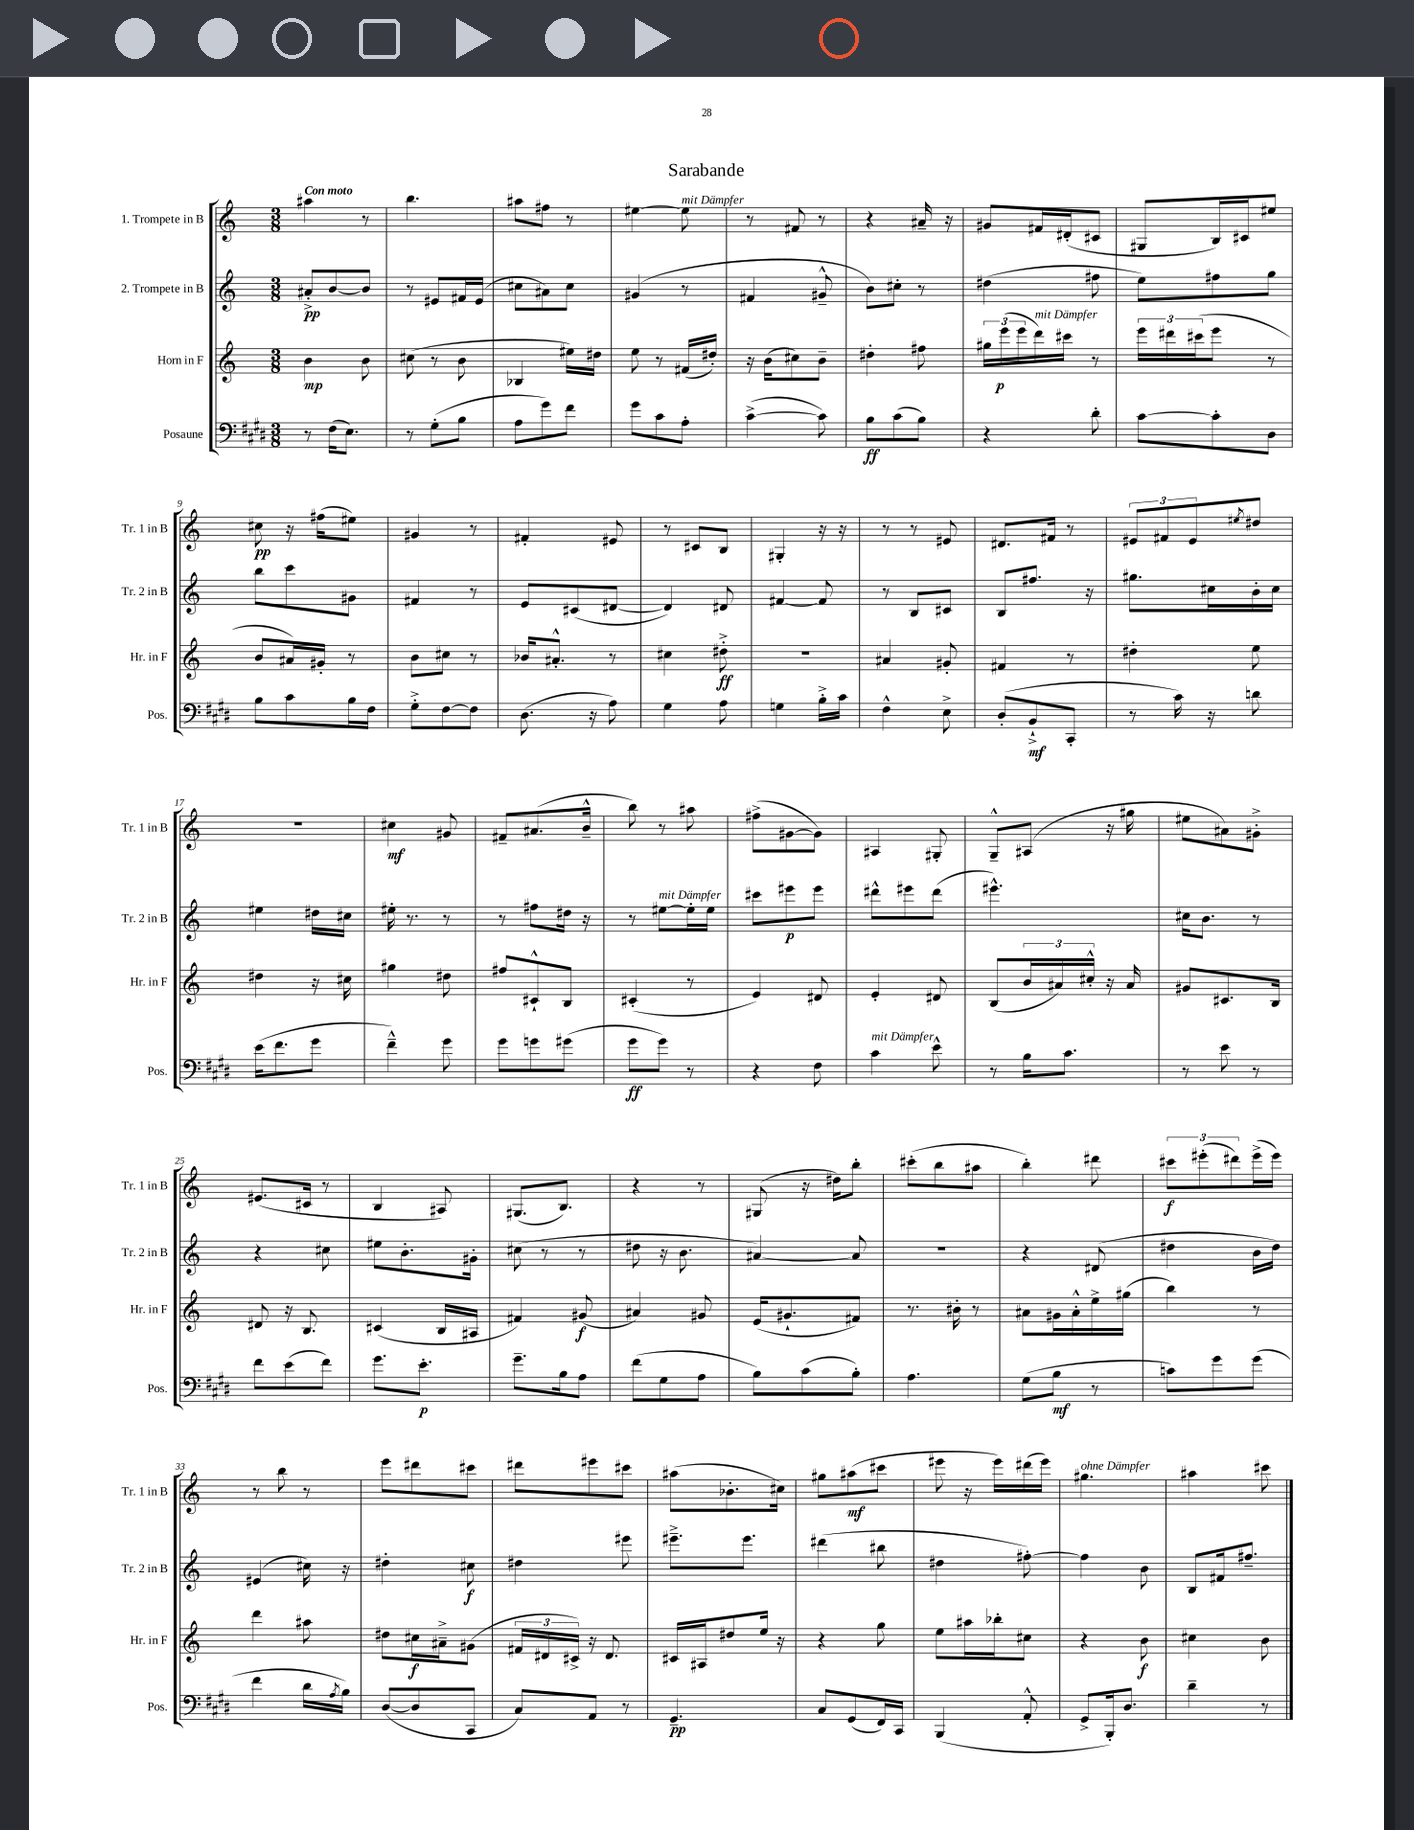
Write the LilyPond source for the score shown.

\header { title = "Sarabande" }
<<
\new StaffGroup <<
\new Staff = "s0" \with { instrumentName = "1. Trompete in B" shortInstrumentName = "Tr. 1 in B" } {
    \clef treble \key c \major \numericTimeSignature \time 3/8 \tempo "Con moto"
    ais''4 r8 |
    b''4. |
    ais''8 fis''8 r8 |
    eis''4~ eis''8^\markup { \italic "mit Dämpfer" } |
    r8 fis'8 r8 |
    r4 ais'16-- r16 |
    gis'8 fis'16 dis'16-.( cis'8 |
    gis8 b16) cis'16 eis''8 |
    cis''8\pp r16 fis''16( eis''8) |
    gis'4 r8 |
    fis'4-. eis'8 |
    r8 cis'8 b8 |
    gis4-. r16 r16 |
    r8 r8 eis'8 |
    dis'8. fis'16 r8 |
    \tuplet 3/2 { eis'8 fis'8 eis'8 } \acciaccatura { eis''8 } dis''8 |
    r4. |
    cis''4\mf gis'8 |
    fis'8-- ais'8.( b'16---^ |
    b''8) r8 ais''8 |
    fis''8->( gis'8~ gis'8) |
    ais4 gis8-. |
    g8---^ ais8( r16 gis''16 |
    eis''8 ais'8) gis'8-.-> |
    eis'8.( cis'16 r8 |
    b4 ais8) |
    gis8.( b8.) |
    r4 r8 |
    gis8( r16 dis''16) b''8-. |
    cis'''8-.( b''8 ais''8 |
    b''4-.) dis'''8 |
    \tuplet 3/2 { cis'''8\f eis'''8-.( dis'''8) } eis'''16->( eis'''16) |
    r8 b''8 r8 |
    e'''8 dis'''8 cis'''8 |
    dis'''8 eis'''8 cis'''8 |
    ais''8( bes'8.-. cis''16) |
    gis''8 ais''8\mf( cis'''8 |
    eis'''8 r16 eis'''16) dis'''16( eis'''16) |
    gis''4.^\markup { \italic "ohne Dämpfer" } |
    ais''4 cis'''8 \bar "|." |
}
\new Staff = "s1" \with { instrumentName = "2. Trompete in B" shortInstrumentName = "Tr. 2 in B" } {
    \clef treble \key c \major \numericTimeSignature \time 3/8
    ais'8-.->\pp b'8~ b'8 |
    r8 eis'8 fis'16 eis'16( |
    cis''8 ais'8) cis''8 |
    gis'4( r8 |
    fis'4 gis'8---^ |
    b'8) cis''8-. r8 |
    dis''4( fis''8 |
    e''8) fis''8 g''8 |
    b''8 c'''8 gis'8 |
    fis'4 r8 |
    e'8 cis'8( dis'8~ |
    dis'4) dis'8 |
    fis'4~ fis'8 |
    r8 b8 cis'8 |
    b8 fis''8. r16 |
    gis''8. cis''16 b'16-. cis''16 |
    eis''4 dis''16 cis''16 |
    eis''16-. r8. r8 |
    r8 fis''8 dis''16 r16 |
    r8 eis''8~^\markup { \italic "mit Dämpfer" } eis''16-. eis''16 |
    cis'''8 eis'''8\p eis'''8 |
    dis'''8-^ eis'''8 dis'''8( |
    eis'''4.-^) |
    cis''16 b'8. r8 |
    r4 cis''8 |
    eis''8 b'8.-. gis'16-. |
    cis''8( r8 r8 |
    dis''8 r16 b'8. |
    ais'4~) ais'8 |
    R4. |
    r4 dis'8( |
    dis''4 b'16 dis''16) |
    eis'4( cis''16) r16 |
    dis''4-. cis''8\f |
    dis''4 eis'''8 |
    eis'''8.---> eis'''8. |
    dis'''4( bis''8 |
    dis''4 fis''8~-.) |
    fis''4 b'8 |
    b8 fis'16 fis''8.-- \bar "|." |
}
\new Staff = "s2" \with { instrumentName = "Horn in F" shortInstrumentName = "Hr. in F" } {
    \clef treble \key c \major \numericTimeSignature \time 3/8
    b'4\mp b'8 |
    cis''8( r8 b'8 |
    bes4 eis''16) dis''16 |
    e''8 r8 fis'16( dis''16-.) |
    r16 b'16( cis''8) b'8-- |
    dis''4-. fis''8 |
    \tuplet 3/2 { gis''16 e'''16\p( e'''16 } d'''16^\markup { \italic "mit Dämpfer" }) cis'''16 r8 |
    \tuplet 3/2 { e'''16 dis'''16 cis'''16( } e'''8 r8 |
    b'8 ais'16) gis'16-. r8 |
    b'8 cis''8 r8 |
    bes'16 ais'8.-.-^ r8 |
    cis''4 dis''8-.->\ff |
    r4. |
    ais'4 gis'8-. |
    fis'4 r8 |
    dis''4-. e''8 |
    dis''4 r16 cis''16 |
    gis''4 dis''8 |
    fis''8 cis'8-!-^ b8 |
    cis'4-.( r8 |
    e'4) dis'8 |
    e'4-. dis'8 |
    b8( \tuplet 3/2 { b'16 ais'16) cis''16-.-^ } r16 ais'16 |
    gis'8 cis'8. b16 |
    dis'8 r16 b8. |
    cis'4( b16 ais16 |
    fis'4) gis'8\f( |
    ais'4) gis'8 |
    e'16( gis'8.-! fis'8) |
    r8. bis'16-. r8 |
    ais'8 gis'16 ais'16-.-^ e''16-> gis''16( |
    b''4) r8 |
    d'''4 ais''8 |
    dis''8 cis''16\f ais'16---> gis'8( |
    \tuplet 3/2 { fis'16 dis'16 cis'16->) } r16 dis'8. |
    cis'16 ais16 dis''8 e''16 r16 |
    r4 g''8 |
    e''8 ais''16 bes''16-. cis''8 |
    r4 b'8\f |
    cis''4 b'8 \bar "|." |
}
\new Staff = "s3" \with { instrumentName = "Posaune" shortInstrumentName = "Pos." } {
    \clef bass \key e \major \numericTimeSignature \time 3/8
    r8 fis16( e8.) |
    r8 gis8-.( b8 |
    a8 gis'8) fis'8 |
    gis'8 cis'8 a8-. |
    cis'4~->( cis'8) |
    b8\ff cis'8( b8) |
    r4 dis'8-. |
    cis'8~ cis'8-. dis8 |
    b8 cis'8 b16 fis16 |
    gis8-.-> fis8~ fis8 |
    dis8.( r16 a8) |
    gis4 a8 |
    g4 b16-.-> cis'16 |
    fis4-^ e8-> |
    dis8-.( b,8-!->\mf cis,8-. |
    r8 cis'16) r16 d'8 |
    e'16( fis'8. gis'8 |
    fis'4---^) gis'8 |
    gis'8 g'8 gis'8( |
    gis'8\ff gis'8) r8 |
    r4 fis8 |
    cis'4^\markup { \italic "mit Dämpfer" } e'8-^ |
    r8 b16 cis'8. |
    r8 e'8 r8 |
    fis'8 e'8( fis'8) |
    gis'8. e'8.-.\p |
    gis'8.-- b16 a8 |
    fis'8( gis8 a8 |
    b8) cis'8( b8-.) |
    a4. |
    gis8( b8\mf r8 |
    c'8) gis'8 gis'8( |
    fis'4 dis'16 \acciaccatura { a8 } b16) |
    dis8~( dis8 cis,8 |
    cis8) a,8 r8 |
    gis,4.--\pp |
    cis8 gis,8( fis,16) cis,16 |
    b,,4( a,8-.-^ |
    gis,8-> b,,16-.) dis8. |
    dis'4-- r8 \bar "|." |
}
>>
>>
